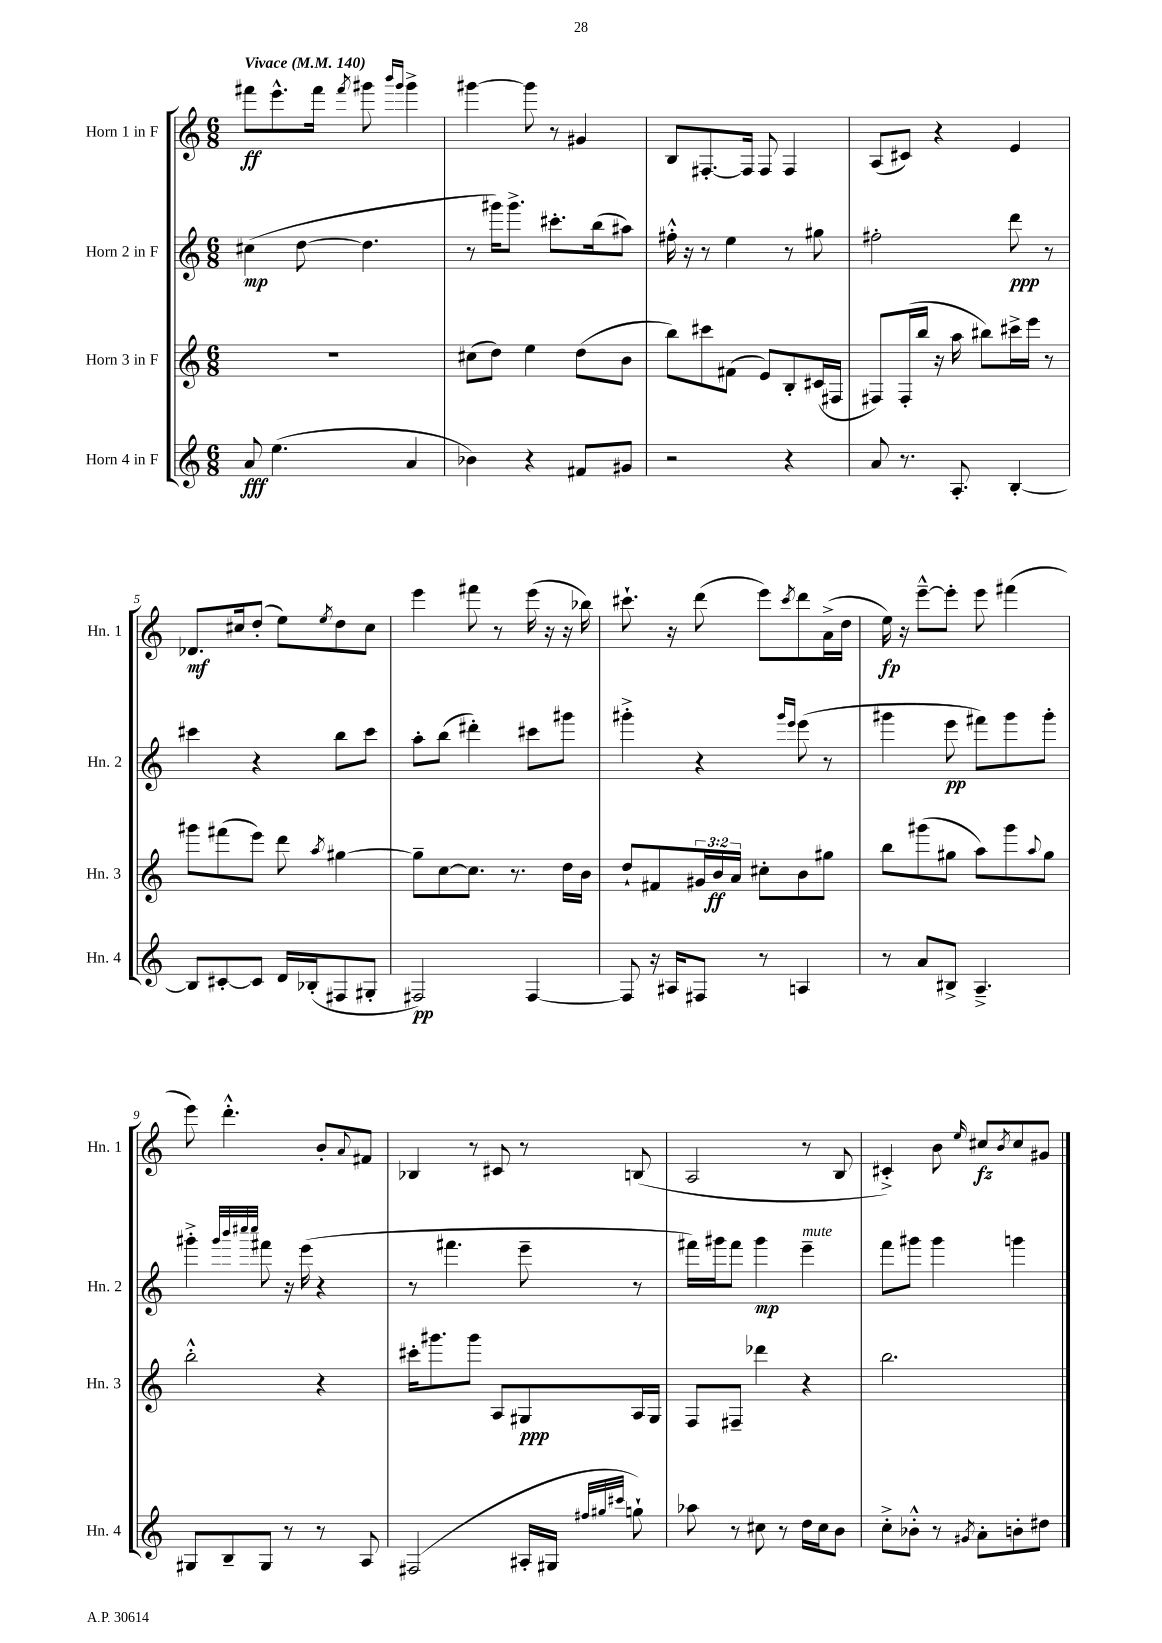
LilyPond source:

<<
\new StaffGroup <<
\new Staff = "s0" \with { instrumentName = "Horn 1 in F" shortInstrumentName = "Hn. 1" } {
    \clef treble \key c \major \numericTimeSignature \time 6/8 \tempo "Vivace" 4 = 140
    fis'''8\ff e'''8.-^ fis'''16 \acciaccatura { fis'''8 } gis'''8 \grace { b'''16 gis'''16 } gis'''4-> |
    gis'''4~ gis'''8 r8 gis'4 |
    b8 fis8.~-. fis16 fis8 fis4 |
    a8( cis'8) r4 e'4 |
    des'8.\mf cis''16 d''8-.( e''8) \acciaccatura { e''8 } d''8 cis''8 |
    e'''4 fis'''8 r8 e'''16( r16 r16 bes''16) |
    cis'''8.-! r16 d'''8( e'''8) \acciaccatura { cis'''8 } d'''8 a'16->( d''16 |
    e''16\fp) r16 e'''8~---^ e'''8-. e'''8 fis'''4( |
    e'''8) d'''4.-.-^ b'8-. \appoggiatura { a'8 } fis'8 |
    bes4 r8 cis'8 r8 b8( |
    a2 r8 b8 |
    cis'4-.->) b'8 \grace { e''16 } cis''8\fz \acciaccatura { b'8 } cis''8 gis'8 \bar "|." |
}
\new Staff = "s1" \with { instrumentName = "Horn 2 in F" shortInstrumentName = "Hn. 2" } {
    \clef treble \key c \major \numericTimeSignature \time 6/8
    cis''4\mp( d''8~ d''4. |
    r8 gis'''16) gis'''8.-> cis'''8.-. b''16( ais''8) |
    fis''16-.-^ r16 r8 e''4 r8 gis''8 |
    fis''2-. d'''8\ppp r8 |
    cis'''4 r4 b''8 cis'''8 |
    a''8-. b''8( dis'''4-.) cis'''8 gis'''8 |
    gis'''4-.-> r4 \grace { gis'''16 e'''16 } e'''8( r8 |
    gis'''4 e'''8\pp fis'''8) gis'''8 gis'''8-. |
    gis'''4-.-> \grace { gis'''32 b'''32 cis''''32 cis''''32 } fis'''8 r16 e'''16( r4 |
    r8 fis'''4. e'''8-- r8 |
    fis'''16) gis'''16 fis'''8 gis'''4\mp e'''4--^\markup { \italic "mute" } |
    f'''8 gis'''8 gis'''4 g'''4 \bar "|." |
}
\new Staff = "s2" \with { instrumentName = "Horn 3 in F" shortInstrumentName = "Hn. 3" } {
    \clef treble \key c \major \numericTimeSignature \time 6/8 \override Staff.TupletNumber.text = #tuplet-number::calc-fraction-text
    R2. |
    cis''8( d''8) e''4 d''8( b'8 |
    b''8) cis'''8 fis'8( e'8) b8-. cis'16( fis16 |
    fis8) fis16-.( b''16 r16 a''16 bis''8) cis'''16-> e'''16 r8 |
    gis'''8 fis'''8( e'''8) d'''8 \acciaccatura { a''8 } gis''4~ |
    gis''8-- c''8~ c''8. r8. d''16 b'16 |
    d''8-! fis'8 \tuplet 3/2 { gis'16 b'16\ff a'16 } cis''8-. b'8 gis''8 |
    b''8 gis'''8( gis''8 a''8) gis'''8 \appoggiatura { a''8 } gis''8 |
    b''2-.-^ r4 |
    cis'''16-. gis'''8. gis'''8 a8 gis8\ppp a16 gis16 |
    f8 fis8-- des'''4 r4 |
    b''2. \bar "|." |
}
\new Staff = "s3" \with { instrumentName = "Horn 4 in F" shortInstrumentName = "Hn. 4" } {
    \clef treble \key c \major \numericTimeSignature \time 6/8
    a'8\fff e''4.( a'4 |
    bes'4) r4 fis'8 gis'8 |
    r2 r4 |
    a'8 r8. a8.-. b4~-. |
    b8 cis'8~-. cis'8 d'16 bes16-.( fis8 gis8-. |
    fis2\pp) fis4~ |
    fis8 r16 ais16 fis8 r8 a4 |
    r8 a'8 bis8-> a4.---> |
    gis8 b8-- gis8 r8 r8 a8 |
    fis2( ais16-. gis16 \grace { fis''32 gis''32 cis'''32 } g''8-!) |
    aes''8 r8 cis''8 r8 d''16 cis''16 b'8 |
    c''8-.-> bes'8-.-^ r8 \acciaccatura { gis'8 } a'8-. b'8-. dis''8 \bar "|." |
}
>>
>>
